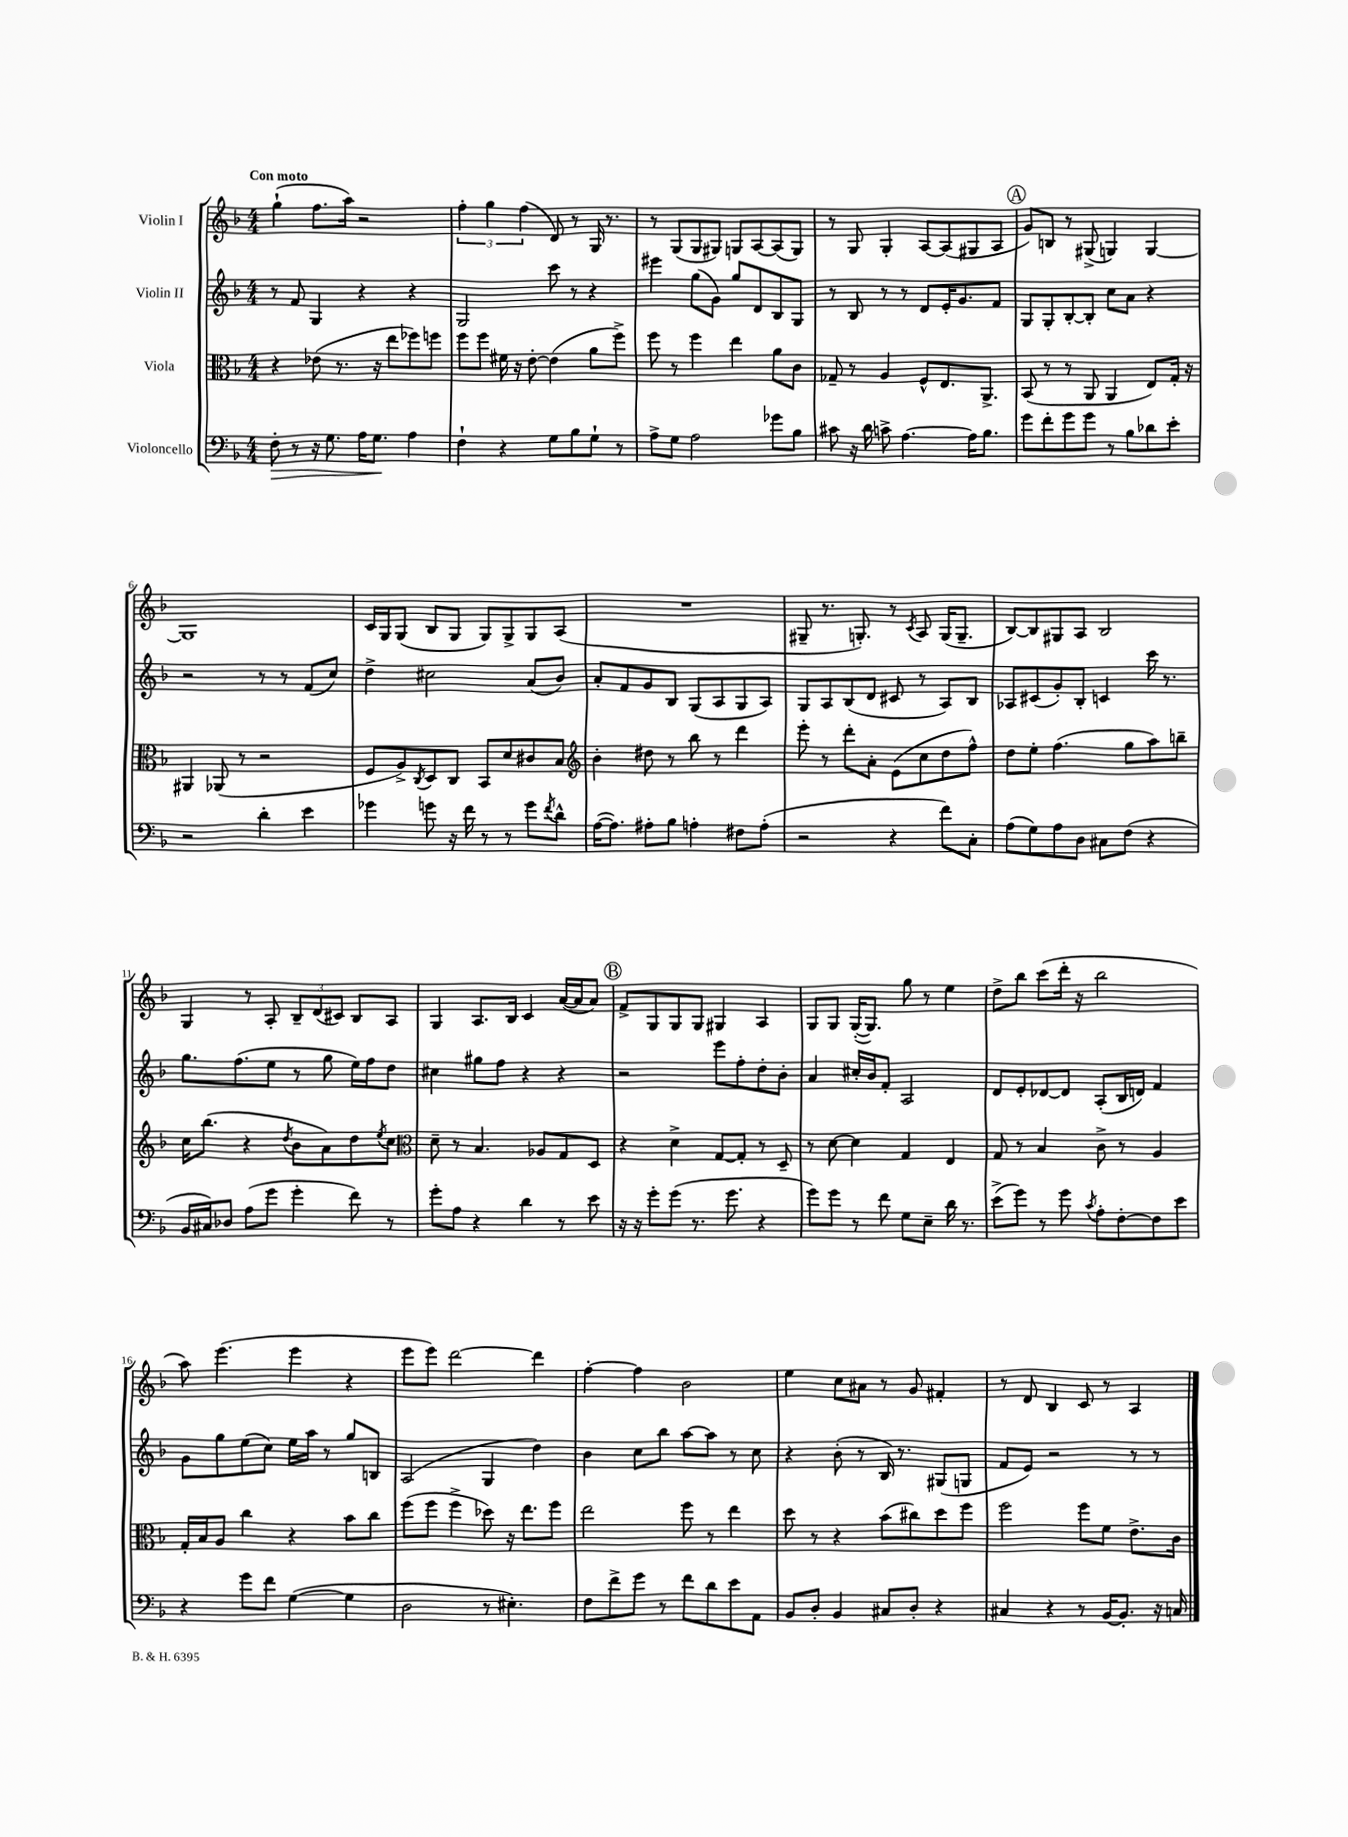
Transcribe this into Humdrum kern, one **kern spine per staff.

**kern	**dynam	**kern	**kern	**kern
*part4	*part4	*part3	*part2	*part1
*staff4	*staff4	*staff3	*staff2	*staff1
*I"Violoncello	*	*I"Viola	*I"Violin II	*I"Violin I
*clefF4	*	*clefC3	*clefG2	*clefG2
*k[b-]	*	*k[b-]	*k[b-]	*k[b-]
*M4/4	*	*M4/4	*M4/4	*M4/4
=1	=1	=1	=1	=1
!	!	!	!	!LO:TX:a:B:t=Con moto
!	!LO:HP:b	!	!	!
8F'\	>	4r	8r	(4gg`\
8r	.	.	8f/	.
16r	.	(8e-X\	4G/	8.ff\L
8.G\	.	.	.	.
.	.	8.r	.	.
.	.	.	.	16aa\Jk)
16A\KL	.	.	4r	2r
8.G\J	.	16r	.	.
.	.	8ee\L	.	.
4A\	]	8ff-X\)	4r	.
.	.	8ffn\J	.	.
=2	=2	=2	=2	=2
4F`\	.	8ff\L	2G/	6ff'\
.	.	8ff\J	.	.
.	.	.	.	6gg\
4r	.	16f#X\	.	.
.	.	16r	.	.
.	.	.	.	(6ff\
.	.	[8e'\	.	.
8G\L	.	(4e\]	8ccc\	8d/)
8B-\	.	.	8r	8r
8G`\J	.	8a\L	4r	16G/
.	.	.	.	8.r
8r	.	8ff^\J)	.	.
=3	=3	=3	=3	=3
8A^\L	.	8ff\	4eee#X\	8r
8G\J	.	8r	.	(8G/L
2A\	.	4ff\	(8gg\L	8G/
.	.	.	8g\J)	8G#X/J)
.	.	4ee\	8gg/L	8Gn/L
.	.	.	8d/	[8A/
8g-X\L	.	8a\L	8B-/	(8A/]
8B-\J	.	8c\J	8G/J	8G/J)
=4	=4	=4	=4	=4
8c#X\	.	8G-X~/	8r	8r
16r	.	8r	8B-/	8G/
16d\	.	.	.	.
8cn^\	.	4A/	8r	4G'/
[4.A\	.	.	8r	.
.	.	8F^^/L	8d/L	[8A/L
.	.	8.E/	16e'/K	(8A/]
.	.	.	8.g/	.
16A\KL]	.	.	.	8G#X/
8.B-\J	.	8.AA^/J	.	.
.	.	.	8f/J	8A/J
!!LO:REH:place=s1:t=A
=5	=5	=5	=5	=5
8g\L	.	(8BB-/	8G/L	8g/L)
8f'\	.	8r	8G'/	8Bn/J
8g\	.	8r	[8B-'/	8r
8g\J	.	8AA/	8B-'/J]	(8G#X^/
8r	.	4AA/	8cc\L	4Gn/)
8B-\L	.	.	8a\J	.
8d-X\	.	8E/L)	4r	[4G/
8e'\J	.	16G'/Jk	.	.
.	.	16r	.	.
!!LO:LB:g=z
=6	=6	=6	=6	=6
2r	.	4AA#X/	2r	1G]
.	.	(8AA-X/	.	.
.	.	8r	.	.
4d'\	.	2r	8r	.
.	.	.	8r	.
4e\	.	.	(8f/L	.
.	.	.	8cc/J)	.
=7	=7	=7	=7	=7
4g-X\	.	8F/L	4dd^\	16c/LL
.	.	.	.	16G/J
.	.	8A^/)	.	(8G/J
.	.	8qC/	.	.
8gn\	.	8D/	2cc#X\	8B-/L
16r	.	8C/J	.	8G/J
16f\	.	.	.	.
8r	.	8BB-/L	.	8G/L)
8r	.	8d/	.	8G^/
8g\L	.	8c#X/	(8a/L	8G/
8qf/	.	.	.	.
8d^^\J	.	8B-/J	8b-/J)	(8A/J
=8	=8	=8	=8	=8
*	*	*clefG2	*	*
([16A\KL	.	4b-'\	8a'/L	1r
8.A\J])	.	.	.	.
.	.	.	8f/	.
8A#X'\L	.	8dd#X\	8g/	.
8B-\J	.	8r	8B-/J	.
4An'\	.	8bb-\	(8G/L	.
.	.	8r	8A/	.
8F#X\L	.	4ddd\	8G/	.
(8A'\J	.	.	8A/J)	.
=9	=9	=9	=9	=9
2r	.	8eee'\	8G/L	8G#X~/
.	.	8r	8A/	8.r
.	.	8ddd'\L	(8B-/	.
.	.	.	.	8.Gn'/)
.	.	8a'\J	8d/J	.
4r	.	(8e\L	8c#X/	8r
.	.	.	.	8qc/
.	.	8cc\	8r	8A/
8f\L)	.	8dd\	8A/L)	(16G/KL
.	.	.	.	8.G~/J
8C'\J	.	8ff^^\J)	8B-/J	.
=10	=10	=10	=10	=10
(8A\L	.	8dd\L	8A-X/L	[8B-/L)
8G\)	.	8ee'\J	(8c#X/	8B-/]
8A\	.	(4.ff\	8g'/)	8G#X/
8D\J	.	.	8B-'/J	8A/J
8C#X\L	.	.	4cn/	2B-/
(8F\J	.	8gg\L	.	.
4r	.	8aa\)	16ccc\	.
.	.	.	8.r	.
.	.	8bbn~\J	.	.
!!LO:LB:g=z
=11	=11	=11	=11	=11
16BB-/LL	.	16cc\KL	8.gg\L	4G/
16C#X/J)	.	(8.bb-\J	.	.
8D-X/J	.	.	.	.
.	.	.	(8.ff\	.
(8A\L	.	4r	.	8r
8g\J	.	.	8ee\J	8A'/
.	.	8qdd/	.	.
4g'\	.	8b-\L	8r	12B-~/L
.	.	.	.	(12d/
.	.	8a\)	8gg\	.
.	.	.	.	12c#X/J)
8f\)	.	8dd\	16ee\LL)	8B-/L
.	.	.	16ff\J	.
.	.	8qee/	.	.
8r	.	8cc\J	8dd\J	8A/J
=12	=12	=12	=12	=12
*	*	*clefC3	*	*
8g'\L	.	8d~\	4cc#X\	4G/
8A\J	.	8r	.	.
4r	.	4.B-/	8gg#X\L	8.A/L
.	.	.	8ff\J	.
.	.	.	.	16B-/Jk
4d\	.	.	4r	4c/
.	.	8A-X/L	.	.
8r	.	8G/	4r	([16a/LL
.	.	.	.	16a/J]
8e\	.	8D/J	.	8a/J)
!!LO:REH:place=s1:t=B
=13	=13	=13	=13	=13
16r	.	4r	2r	8f^/L
16r	.	.	.	.
8g'\L	.	.	.	8G/
(8g\J	.	4d^\	.	8G/
8.r	.	.	.	8G/J
.	.	[8G/L	8eee\L	4G#X/
8.g\	.	.	.	.
.	.	8G'/J]	8ff'\	.
4r	.	8r	8dd'\	4A/
.	.	8D~/	8b-'\J	.
=14	=14	=14	=14	=14
8g\L)	.	8r	4a/	8G/L
8g\J	.	[8d\	.	8G/J
8r	.	4d\]	16cc#X'/LL	([16G'/KL
.	.	.	16b-/J	8.G/J])
8f\	.	.	8f'/J	.
8G\L	.	4G/	2A/	8gg\
8E~\J	.	.	.	8r
16d\	.	4E/	.	4ee\
8.r	.	.	.	.
=15	=15	=15	=15	=15
(8e^\L	.	8G/	8d/L	8dd^\L
8g\J)	.	8r	8e'/	8bb-\J
8r	.	4B-/	[8d-X/	(8ccc\L
8g\	.	.	8d-/J]	16ddd'\Jk
.	.	.	.	16r
8qc/	.	.	.	.
8A'\L	.	8c^\	(8A'/L	2bb-\
[8F'\	.	8r	16B-/L	.
.	.	.	16dn/JJ)	.
8F\]	.	4A/	4f/	.
8e\J	.	.	.	.
!!LO:LB:g=z
=16	=16	=16	=16	=16
4r	.	16G'/LL	8g\L	8aa\)
.	.	16B-/J	.	.
.	.	8A/J	8gg\	(4.eee\
8g\L	.	4cc\	(8ee\	.
8f\J	.	.	8cc\J)	.
([4G\	.	4r	16ee\LL	4eee\
.	.	.	16aa\JJ	.
.	.	.	8r	.
4G\]	.	8b-\L	8gg/L	4r
.	.	8cc\J	8Bn/J	.
=17	=17	=17	=17	=17
2D\	.	(8ff\L	(2A/	8eee\L
.	.	8ff\J	.	8eee\J)
.	.	4ff^\	.	[2ddd\
8r	.	8dd-X\)	4G/	.
4.E#X'\)	.	16r	.	.
.	.	8.ee\L	.	.
.	.	.	4dd\)	4ddd\]
.	.	8ff\J	.	.
=18	=18	=18	=18	=18
8F\L	.	2ee\	4b-\	[4ff'\
8f^\	.	.	.	.
8g\J	.	.	8cc\L	4ff\]
8r	.	.	8bb-\J	.
8f\L	.	8ff\	[8aa\L	2b-\
8d\	.	8r	8aa\J]	.
8e\	.	4ee\	8r	.
8AA\J	.	.	8cc\	.
=19	=19	=19	=19	=19
8BB-/L	.	8dd\	4r	4ee\
8D'/J	.	8r	.	.
4BB-/	.	4r	(8b-'\	8cc\L
.	.	.	8r	8a#X\J
8C#X/L	.	(8b-\L	16B-/)	8r
.	.	.	8.r	.
8D'/J	.	8cc#X\)	.	8g/
4r	.	8dd\	(8G#X/L	4f#X'/
.	.	8ff\J	8Gn/J	.
=20	=20	=20	=20	=20
4C#X/	.	2ff\	8f/L	8r
.	.	.	8e/J)	8d/
4r	.	.	2r	4B-/
8r	.	8ff\L	.	8c/
[16BB-/KL	.	8f\J	.	8r
8.BB-'/J]	.	.	.	.
.	.	8.e^\L	8r	4A/
16r	.	.	8r	.
16Cn/	.	16c\Jk	.	.
==	==	==	==	==
*-	*-	*-	*-	*-
